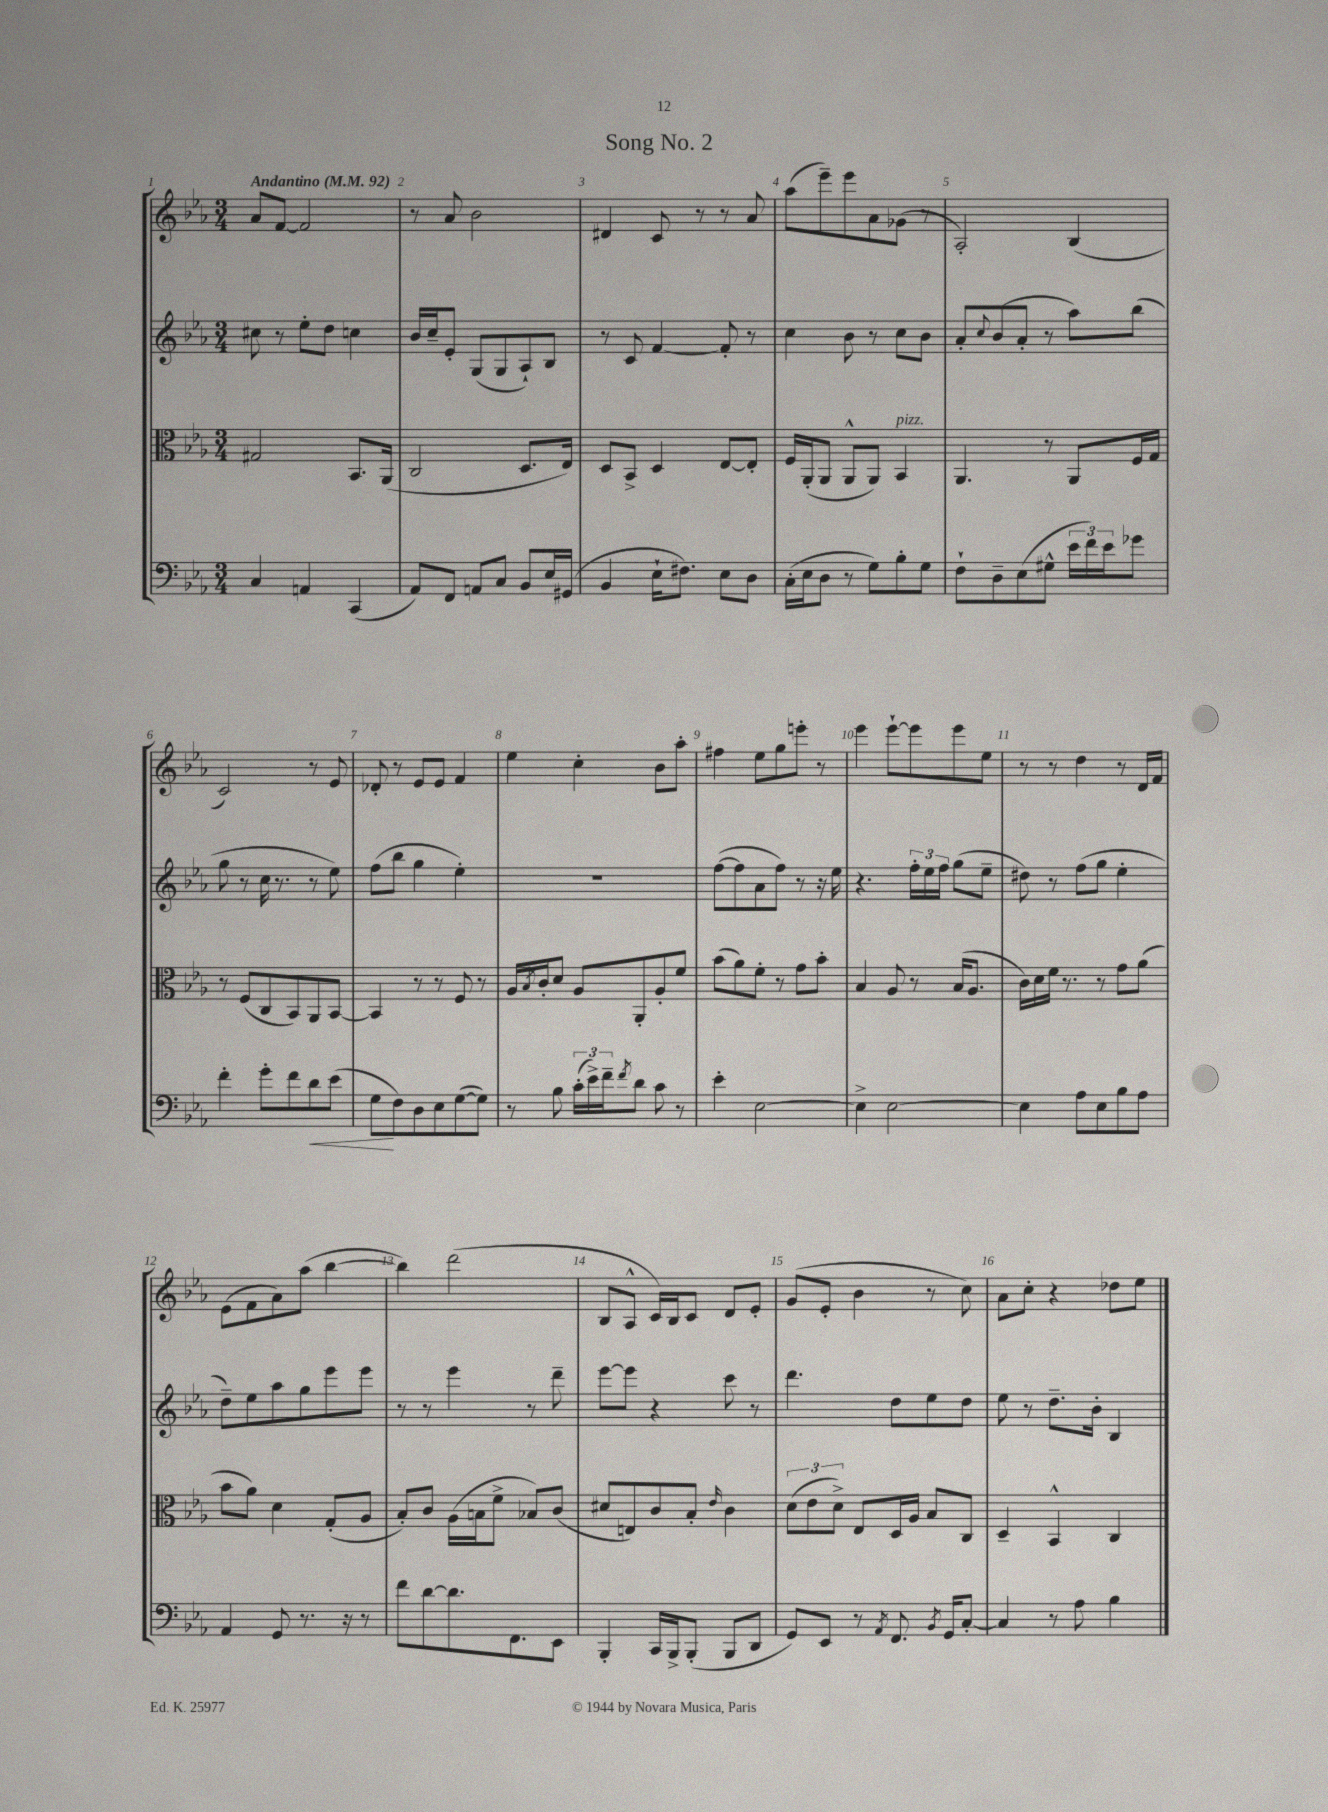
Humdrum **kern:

**kern	**kern	**kern	**kern
*staff4	*staff3	*staff2	*staff1
*clefF4	*clefC3	*clefG2	*clefG2
*k[b-e-a-]	*k[b-e-a-]	*k[b-e-a-]	*k[b-e-a-]
*M3/4	*M3/4	*M3/4	*M3/4
*MM92	*MM92	*MM92	*MM92
4C	2G#	8cc#	8a-
.	.	8r	[8f
4AA	.	8ee-'	2f]
.	.	8dd	.
(4CC	8.BB-	4cc	.
.	(16AA-	.	.
=	=	=	=
8AA-)	2C	16b-	8r
.	.	16cc~	.
8FF	.	8e-'	8a-
8AA	.	(8G	2b-
8C	.	8G	.
8BB-	8.D	8A-`)	.
16E-	.	8B-	.
(16GG#	16E-)	.	.
=	=	=	=
4BB-	8D	8r	4d#
.	8BB-^	8c	.
16E-`	4D	[4f	8c
8.F#)	.	.	.
.	.	.	8r
8E-	[8E-	8f']	8r
8D	8E-']	8r	8a-
=	=	=	=
(16C'	16F	4cc	(8aa-
16E-	(16AA-'	.	.
8D	8AA-	.	8eee-~)
8r	8AA-^^	8b-	8eee-
8G)	8AA-)	8r	8a-
8B-'	4BB-	8cc	(8g-
8G	.	8b-	8r
=	=	=	=
8F`	4.AA-	8a-'	2A-')
.	.	8qqcc	.
8D~	.	(8b-	.
(8E-	.	8a-'	.
8G#^^	8r	8r	.
24e-	8AA-	8aa-)	(4B-
24f)	.	.	.
24e-	.	.	.
8g-	16F	(8bb-	.
.	16G	.	.
=	=	=	=
4f'	8r	8gg	2c)
.	(8F	8r	.
8g'	8C	16cc	.
.	.	8.r	.
8f	8BB-)	.	.
8d	8AA-	8r	8r
(8e-	[8BB-	8ee-)	8e-
=	=	=	=
8G	4BB-]	(8ff	8d-'
8F)	.	8bb-	8r
8D	8r	4gg	8e-
8E-	8r	.	8e-
([8G	8F	4ee-')	4f
8G])	8r	.	.
=	=	=	=
8r	16A-	2.r	4ee-
.	8qB-	.	.
.	16c'	.	.
8B-	8d	.	.
(24c'	8A-	.	4cc'
24e-^)	.	.	.
24f~	.	.	.
8qf	.	.	.
8d	8AA-'	.	.
8c	8A-'	.	8b-
8r	8f	.	8aa-'
=	=	=	=
4e-'	(8b-	([8ff	4ff#
.	8a-)	8ff]	.
[2E-	8f'	8a-	8ee-
.	8r	8ff)	8gg
.	8g	8r	8eee'
.	8b-'	16r	8r
.	.	16ee-	.
=	=	=	=
4E-^]	4B-	4.r	4eee-
[2E-	8A-	.	[8eee-`
.	8r	24ff'	8eee-]
.	.	24ee-	.
.	.	24ff	.
.	(16B-	(8gg	8eee-
.	8.A-	.	.
.	.	8ee-~	8ee-
=	=	=	=
4E-]	16c)	8dd#)	8r
.	16d	.	.
.	16f	8r	8r
.	8.r	.	.
8A-	.	(8ff	4dd
8E-	8r	8gg	.
8B-	8g	4ee-'	8r
8A-	(8a-	.	16d
.	.	.	16f
=	=	=	=
4AA-	8b-	8dd~)	(8e-
.	8a-)	8ee-	8f
8GG	4d	8aa-	8a-)
8.r	.	8gg	(8aa-
.	(8G'	8eee-	[4bb-
16r	.	.	.
8r	8A-	8eee-	.
=	=	=	=
8f	8B-')	8r	4bb-])
[8d	8c	8r	.
8.d]	(16A-	4eee-	(2ddd
.	16B	.	.
.	8f^	.	.
8.FF	.	.	.
.	8B-)	8r	.
8EE-	(8c	8ddd~	.
=	=	=	=
4BBB-'	8d#	[8eee-	8B-
.	8E)	8eee-]	8A-^^
16CC	8c	4r	16c)
16BBB-^	.	.	16B-
(8BBB-'	8B-'	.	8c
.	16qqe-	.	.
8BBB-	4c	8ccc	8d
8DD	.	8r	8e-'
=	=	=	=
8GG)	(12d	4.ddd	(8g
.	12e-	.	.
8EE-	.	.	8e-'
.	12d^)	.	.
8r	8E-	.	4b-
8qAA-	.	.	.
8.FF	16D	8dd	.
.	16A-	.	.
.	8B-	8ee-	8r
8qBB-	.	.	.
16GG	.	.	.
[8C'	8C	8dd	8cc)
=	=	=	=
4C]	4D~	8ee-	8a-
.	.	8r	8cc'
8r	4BB-^^	8.dd~	4r
8A-	.	.	.
.	.	16b-'	.
4B-	4C	4B-	8dd-
.	.	.	8ee-
==	==	==	==
*-	*-	*-	*-
